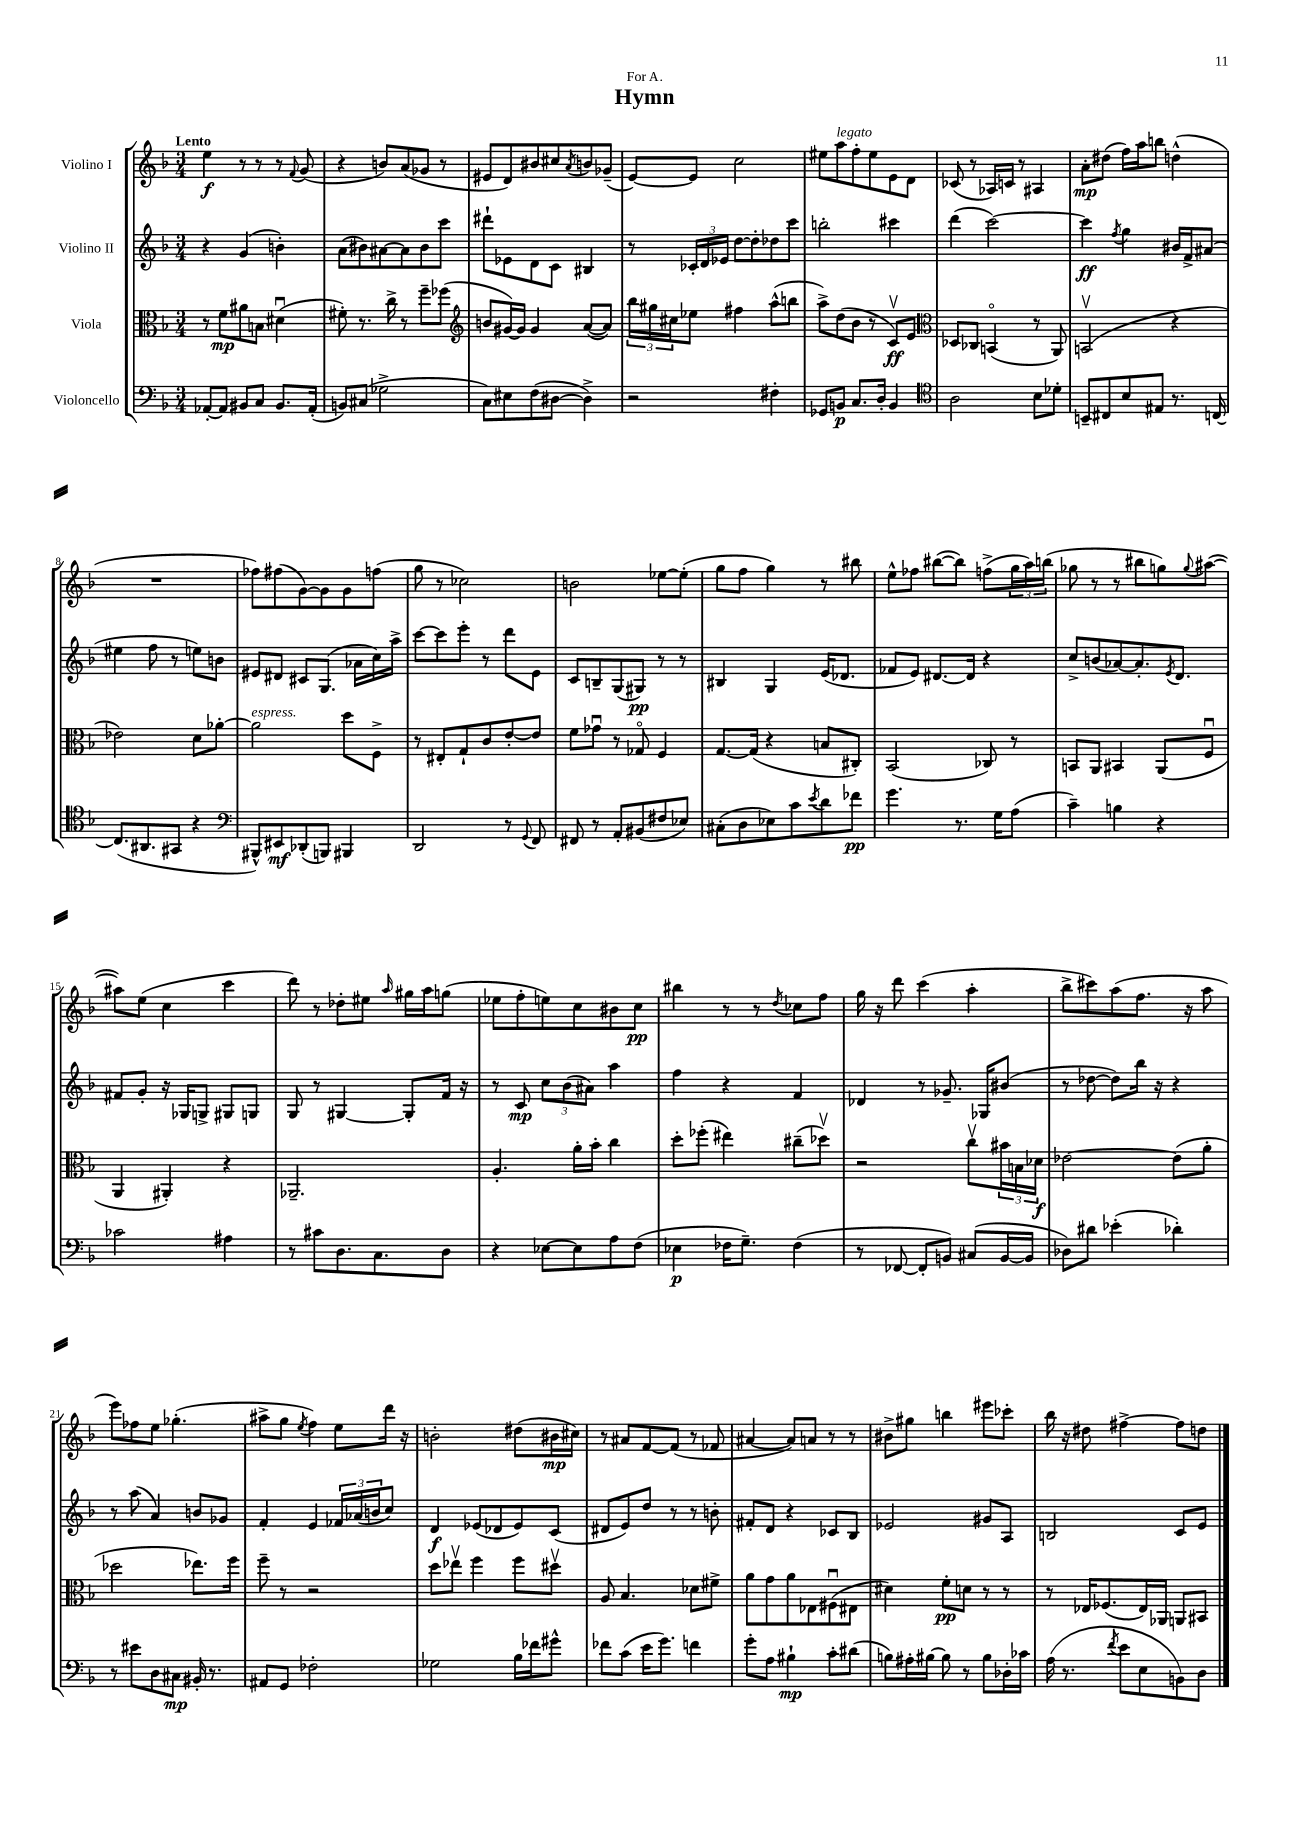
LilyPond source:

\header { title = "Hymn" dedication = "For A." }
<<
\new StaffGroup <<
\new Staff = "s0" \with { instrumentName = "Violino I" } {
    \clef treble \key f \major \numericTimeSignature \time 3/4 \tempo "Lento"
    e''4\f r8 r8 r8 \appoggiatura { f'8 } g'8( |
    r4 b'8) a'8( ges'8 r8 |
    eis'8 d'8) bis'8 cis''8 \acciaccatura { a'8 } b'8 ges'8--( |
    e'8~) e'8 c''2 |
    eis''8 a''8^\markup { \italic "legato" } f''8-. eis''8 e'8 d'8 |
    ces'8( r8 aes16) c'16 r8 ais4 |
    a'8-.\mp dis''8( f''16) a''16 b''8 d''4-^( |
    R2. |
    fes''8) fis''8( g'8~) g'8 g'8 f''8( |
    g''8 r8 ces''2) |
    b'2 ees''8~ ees''8-.( |
    g''8 f''8 g''4) r8 bis''8 |
    e''8-^ fes''8 bis''8~( bis''8) f''8->( \tuplet 3/2 { g''16 a''16) b''16( } |
    ges''8 r8 r8 bis''8 g''8) \appoggiatura { g''8 } ais''8~( |
    ais''8) e''8( c''4 c'''4 |
    d'''8) r8 des''8-. eis''8 \grace { a''16 } gis''16 a''16 g''8( |
    ees''8 f''8-. e''8) c''8 bis'8 c''8\pp |
    bis''4 r8 r8 \acciaccatura { d''8 } ces''8 f''8 |
    g''16 r16 d'''8 c'''4( a''4-. |
    bes''8-> cis'''8) a''8( f''8. r16 a''8 |
    e'''8) fes''8 e''8 ges''4.-.( |
    ais''8-> g''8 \acciaccatura { e''8 } f''4) e''8 d'''16 r16 |
    b'2-. dis''8( bis'16\mp cis''16) |
    r8 ais'8 f'8~ f'8( r8 fes'8 |
    ais'4~ ais'8) a'8 r8 r8 |
    bis'8-> gis''8 b''4 eis'''8 ces'''8-. |
    bes''16 r16 dis''8 fis''4~-> fis''8 d''8 \bar "|." |
}
\new Staff = "s1" \with { instrumentName = "Violino II" } {
    \clef treble \key f \major \numericTimeSignature \time 3/4
    r4 g'4( b'4-.) |
    a'8( bis'8) ais'8~ ais'8 bis'8 c'''8 |
    dis'''8-! ees'8 d'8 c'8 bis4 |
    r8 \tuplet 3/2 { ces'16-. d'16 ees'16 } d''8~ d''8-. des''8 c'''8 |
    b''2-. cis'''4 |
    d'''4( c'''2~) |
    c'''4\ff \acciaccatura { f''8 } g''4 bis'16 f'16-> ais'8( |
    eis''4 f''8 r8 e''8) b'8 |
    eis'8 dis'8 cis'8 g8.( aes'16 c''16) a''16-> |
    c'''8~ c'''8 e'''8-. r8 d'''8 e'8 |
    c'8 b8-- g8( gis8\pp) r8 r8 |
    bis4 g4 e'16( des'8. |
    fes'8 e'8) dis'8.~ dis'16 r4 |
    c''8-> b'8( aes'8~) aes'8.-. \acciaccatura { e'8 } d'8. |
    fis'8 g'8-. r16 ges16 g8-> gis8 g8 |
    g8 r8 gis4~ gis8-. f'16 r16 |
    r8 c'8\mp \tuplet 3/2 { c''8 bes'8( ais'8) } a''4 |
    f''4 r4 f'4 |
    des'4 r8 ges'8.-- ges16 bis'8( |
    r8 des''8~ des''8) bes''16 r16 r4 |
    r8 a''8( a'4) b'8 ges'8 |
    f'4-. e'4 \tuplet 3/2 { fes'16 aes'16( b'16 } c''8) |
    d'4\f ees'8( des'8 ees'8) c'8( |
    dis'8 e'8) d''8 r8 r8 b'8-. |
    fis'8-. d'8 r4 ces'8 bes8 |
    ees'2 gis'8 a8 |
    b2 c'8 e'8 \bar "|." |
}
\new Staff = "s2" \with { instrumentName = "Viola" } {
    \clef alto \key f \major \numericTimeSignature \time 3/4
    r8 f'8\mp ais'8 b8 dis'4\downbow( |
    fis'8-.) r8. c''16-> r8 f''8-- fes''8( |
    \clef treble b'8 gis'16~) gis'16 gis'4 a'8~( a'8) |
    \tuplet 3/2 { bes''16 gis''16 cis''16 } ees''8 fis''4 a''8-^( b''8 |
    a''8->) d''8( bes'8 r8 c'8\upbow\ff) e'8 |
    \clef alto des8 ces8 b,4\flageolet( r8 a,8) |
    b,2\upbow( r4 |
    ees'2) d'8 aes'8~-. |
    aes'2^\markup { \italic "espress." } d''8 f8-> |
    r8 eis8-. g8-! c'8 e'8~-. e'8 |
    f'8 ges'8\downbow r8 ges8\flageolet f4 |
    g8.~ g16( r4 b8 cis8-.) |
    bes,2( ces8) r8 |
    b,8 a,8 bis,4 a,8( f8\downbow |
    a,4 ais,4-.) r4 |
    aes,2.-- |
    a4.-. a'16-. bes'16-. c''4 |
    d''8-. fes''8-.( eis''4) cis''8--( des''8\upbow) |
    r2 c''8\upbow \tuplet 3/2 { bis'16 b16 des'16\f } |
    ees'2~ ees'8( a'8-. |
    des''2 ees''8.) f''16 |
    f''8-- r8 r2 |
    d''8 ees''8\upbow f''4 f''8 dis''8\upbow |
    a8 bes4. des'8 fis'8-> |
    a'8 g'8 a'8 ees8 fis8\downbow( eis8 |
    dis'4) f'8-.\pp d'8 r8 r8 |
    r8 ees16 fes8.( ees16) aes,16 a,8 bis,8 \bar "|." |
}
\new Staff = "s3" \with { instrumentName = "Violoncello" } {
    \clef bass \key f \major \numericTimeSignature \time 3/4
    aes,8~-. aes,8 bis,8 c8 bis,8. aes,16-.( |
    b,8) cis8( ges2-> |
    c8) eis8 f8( dis8~ dis4->) |
    r2 fis4-. |
    ges,8 b,8\p c8. d16-. b,4 |
    \clef tenor a2 bes8 des'8-. |
    b,8-- cis8 bes8 eis8 r8. c16~ |
    c8.( ais,8. gis,8 r4 |
    \clef bass bis,,8-^) eis,8\mf des,8-.( b,,8) bis,,4 |
    d,2 r8 \appoggiatura { g,8 } f,8 |
    fis,8 r8 a,8-. bis,8( fis8 ees8) |
    cis8-.( d8 ees8) c'8 \acciaccatura { e'8 } d'8 fes'8\pp |
    g'4. r8. g16 a8( |
    c'4--) b4 r4 |
    ces'2 ais4 |
    r8 cis'8 d8. c8. d8 |
    r4 ees8~ ees8 a8 f8( |
    ees4\p fes16 g8.--) fes4( |
    r8 fes,8~ fes,8-. b,8) cis8( b,16~ b,16 |
    des8) dis'8 ees'4-.( des'4-.) |
    r8 eis'8 d8 cis8\mp bis,16-. r8. |
    ais,8 g,8 fes2-. |
    ges2 bes16 fes'16 gis'8-^ |
    fes'8 c'8( e'16 g'8.) f'4 |
    g'8-. a8 bis4-!\mp c'8-. dis'8( |
    b8) ais16-. bis16~ bis8 r8 bis8 des16-. ces'16 |
    a16( r8. \acciaccatura { f'8 } e'8 e8 b,8) d8 \bar "|." |
}
>>
>>
